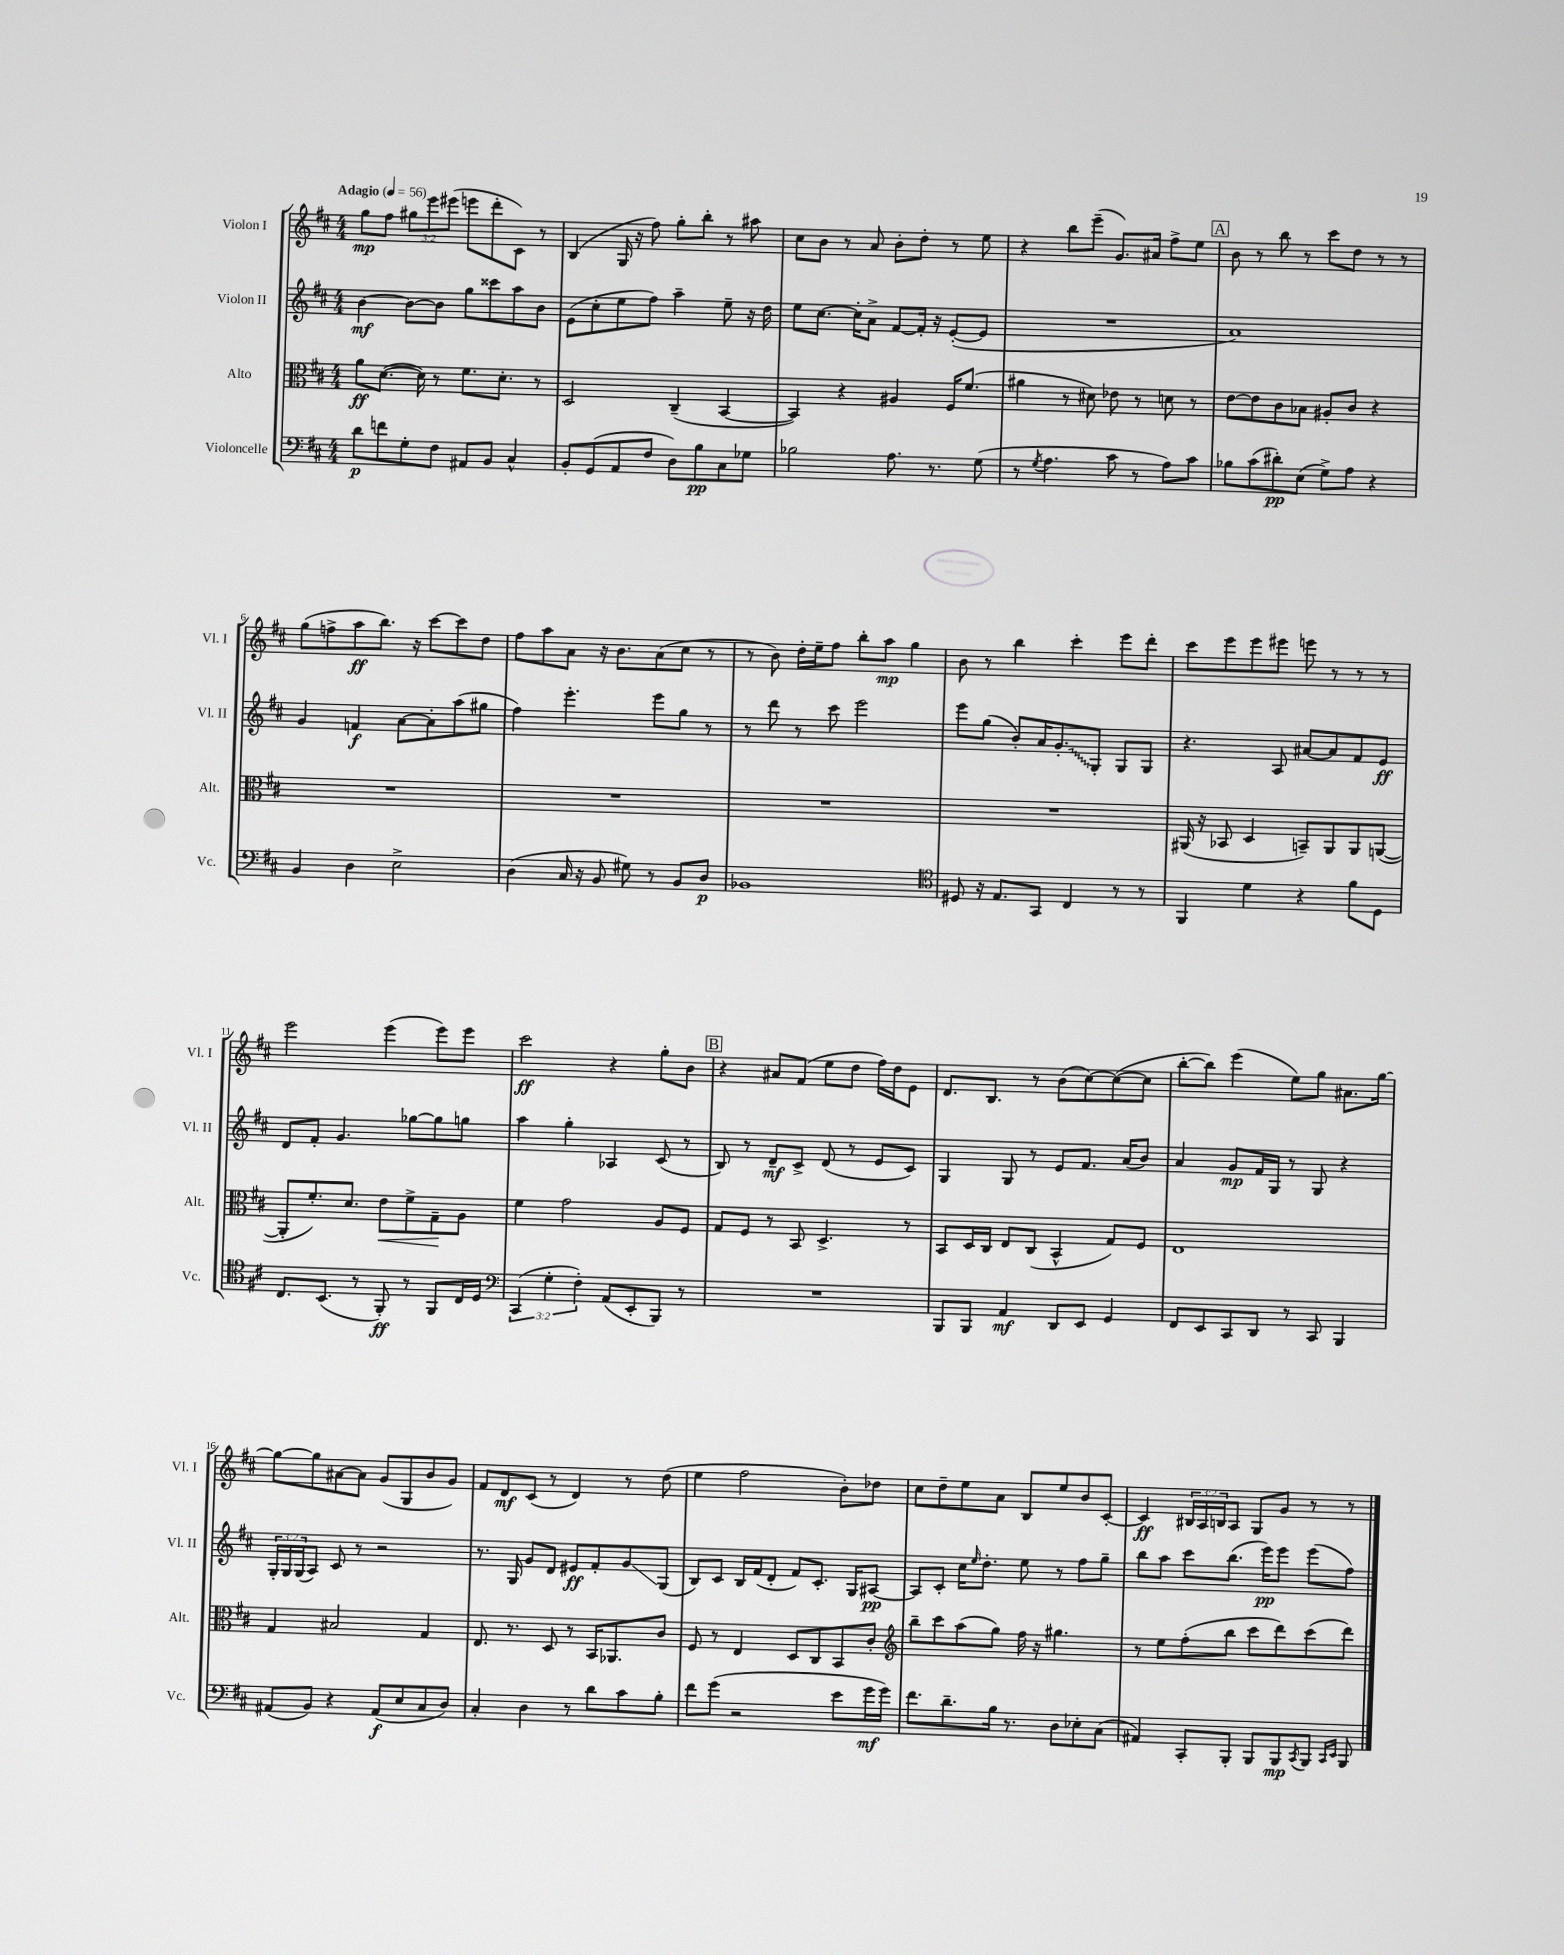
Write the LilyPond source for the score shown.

<<
\new StaffGroup <<
\new Staff = "s0" \with { instrumentName = "Violon I" shortInstrumentName = "Vl. I" } {
    \clef treble \key d \major \numericTimeSignature \time 4/4 \override Staff.TupletNumber.text = #tuplet-number::calc-fraction-text \tempo "Adagio" 4 = 56
    g''8\mp fis''8 \tuplet 3/2 { gis''8 e'''8 eis'''8( } e'''8 d'''8-. cis'8) r8 |
    b4( g16 r16 fis''8) g''8-. b''8-. r8 ais''8 |
    cis''8 b'8 r8 a'8 b'8-. d''8-. r8 e''8 |
    r4 b''8 e'''8--( g'8.) ais'16 fis''8-> e''8 |
    \mark \markup { \box "A" } b'8 r8 b''8 r8 cis'''8 d''8 r8 r8 |
    g''8( f''8-> a''8\ff b''8.) r16 cis'''8~ cis'''8 d''8 |
    fis''8 a''8 a'8 r16 b'8. a'8( cis''8 r8 |
    r8 b'8) d''16-. e''16-- fis''8 b''8-. a''8\mp g''4 |
    b'8 r8 b''4 cis'''4-. e'''8 d'''8-. |
    cis'''8 e'''8 e'''8 eis'''8 e'''8 r8 r8 r8 |
    e'''2 e'''4( e'''8) e'''8 |
    cis'''2\ff r4 g''8-. b'8 |
    \mark \markup { \box "B" } r4 ais'8 fis'8( e''8 d''8 fis''16) d''16 e'8 |
    d'8. b8. r8 b'8( cis''8~) cis''8~( cis''8 |
    b''8~-. b''8) e'''4( e''8) g''8 ais'8. g''16~ |
    g''8~ g''8 ais'8~ ais'8 g'8( g8 b'8 g'8) |
    fis'8 d'8\mf cis'8( r8 d'4) r8 d''8( |
    e''4 fis''2 b'8-.) des''8 |
    cis''8 d''8-- e''8 a'8 b8 e''8 b'8 cis'8~-. |
    cis'4\ff \tuplet 3/2 { bis16 a16 b16 } a8 g8 g'8 r8 r8 \bar "|." |
}
\new Staff = "s1" \with { instrumentName = "Violon II" shortInstrumentName = "Vl. II" } {
    \clef treble \key d \major \numericTimeSignature \time 4/4 \override Staff.TupletNumber.text = #tuplet-number::calc-fraction-text
    b'4~\mf b'8~ b'8 g''8 cisis'''8 a''8 b'8 |
    e'8( cis''8-. e''8 fis''8) a''4-- e''8-- r16 d''16 |
    e''8 cis''8.~ cis''16-. a'8-> fis'8~ fis'16-. r16 e'8~-.( e'8 |
    R1 |
    \mark \markup { \box "A" } a'1) |
    g'4 f'4\f a'8~ a'8-. a''8( gis''8 |
    fis''4) e'''4.-. e'''8 g''8 r8 |
    r8 d'''8 r8 cis'''8 e'''2 |
    e'''8 g''8( b'8-.) a'16 \once \override Glissando.style = #'zigzag g'8.-.\glissando g8-. g8 g8 |
    r4. a8 ais'8~ ais'8 fis'8 e'8\ff |
    d'8 fis'8-. g'4. ges''8~ ges''8 g''8 |
    a''4 g''4-. aes4 cis'8( r8 |
    \mark \markup { \box "B" } b8) r8 d'8--\mf cis'8-> d'8( r8 e'8 cis'8) |
    g4 g8 r8 e'8 fis'8. a'16( b'8) |
    a'4 g'8\mp fis'16 g16 r8 g8 r4 |
    \tuplet 3/2 { g16-. g16 g16( } a8) cis'8 r8 r2 |
    r8. g16 g'8 d'8 eis'8\ff fis'8-. g'8\glissando g8( |
    b8) cis'8 b16 fis'16( d'8-. fis'8) cis'8.-. g16 ais8~\pp |
    ais8 cis'8-. cis''16 \grace { e''16 } d''8.-. e''8 r8 fis''8 g''8-- |
    b''8 a''8 cis'''8 b''8.( e'''16\pp) e'''8 e'''8( fis''8) \bar "|." |
}
\new Staff = "s2" \with { instrumentName = "Alto" shortInstrumentName = "Alt." } {
    \clef alto \key d \major \numericTimeSignature \time 4/4
    a'8\ff d'8.~( d'16) r8 fis'8. d'8.-. r8 |
    d2 cis4--( b,4~ |
    b,4) r4 ais4 fis16 fis'8.( |
    ais'4 r8 dis'8) ees'8 r8 d'8 r8 |
    \mark \markup { \box "A" } e'8~ e'8 cis'8 bes8 ais8-. cis'8 r4 |
    R1 |
    R1 |
    R1 |
    R1 |
    ais,16( r16 bes,8 d4 b,8--) ais,8 ais,8 a,8~( |
    a,8-. fis'8.-.) d'8. e'8\< fis'8-> g8--\! a8 |
    fis'4 g'2 a8 fis8 |
    \mark \markup { \box "B" } g8 fis8 r8 b,8 d4.-> r8 |
    b,8 d16 cis16 e8 cis8( b,4-^ g8) fis8 |
    e1 |
    g4 bis2 g4 |
    e8. r8. d8 r8 b,16 aes,8. cis'8 |
    fis8 r8 e4 d8 cis8 b,8 cis'8-. |
    \clef treble b''8-- cis'''8 a''8( g''8) fis''16 r16 gis''4. |
    r8 e''8 fis''8-.( b''8 cis'''8 d'''8) cis'''8( d'''8) \bar "|." |
}
\new Staff = "s3" \with { instrumentName = "Violoncelle" shortInstrumentName = "Vc." } {
    \clef bass \key d \major \numericTimeSignature \time 4/4 \override Staff.TupletNumber.text = #tuplet-number::calc-fraction-text
    d'8\p f'8 g8-. fis8 ais,8 b,8 cis4-^ |
    b,8-. g,8( a,8 fis8 d8) b8\pp cis8 ges8 |
    bes2 a8. r8. g8( |
    r8 \acciaccatura { g8 } a4. cis'8 r8 a8) cis'8 |
    \mark \markup { \box "A" } bes8 cis'8( dis'8-.\pp) e8( g8->) a8 r4 |
    b,4 d4 e2-> |
    d4( cis16 r16 b,8 gis8) r8 b,8 d8\p |
    bes,1 |
    \clef tenor dis8 r16 e8. g,8 cis4 r8 r8 |
    fis,4 d'4 r4 fis'8 d8 |
    cis8. b,8.( r8 fis,8-.\ff) r8 fis,8 cis16 d16 |
    \clef bass \tuplet 3/2 { cis,4( g4-. fis4-.) } a,8( e,8-. b,,8) r8 |
    \mark \markup { \box "B" } R1 |
    b,,8 b,,8 a,4\mf d,8 e,8 g,4 |
    fis,8 e,8 cis,8 d,8 r8 cis,8 b,,4 |
    ais,8( b,8) r4 ais,8\f( e8 cis8 d8) |
    cis4-. d4 r8 d'8 cis'8 b8-. |
    fis'8 g'8( r2 e'8 g'16\mf g'16) |
    fis'8. d'8.-- b16 r8. d8 ees8-. cis8( |
    ais,4) cis,8-. b,,8-. b,,8 b,,8\mp \acciaccatura { cis,8 } b,,8 \grace { cis,16 e,16 } b,,8 \bar "|." |
}
>>
>>
